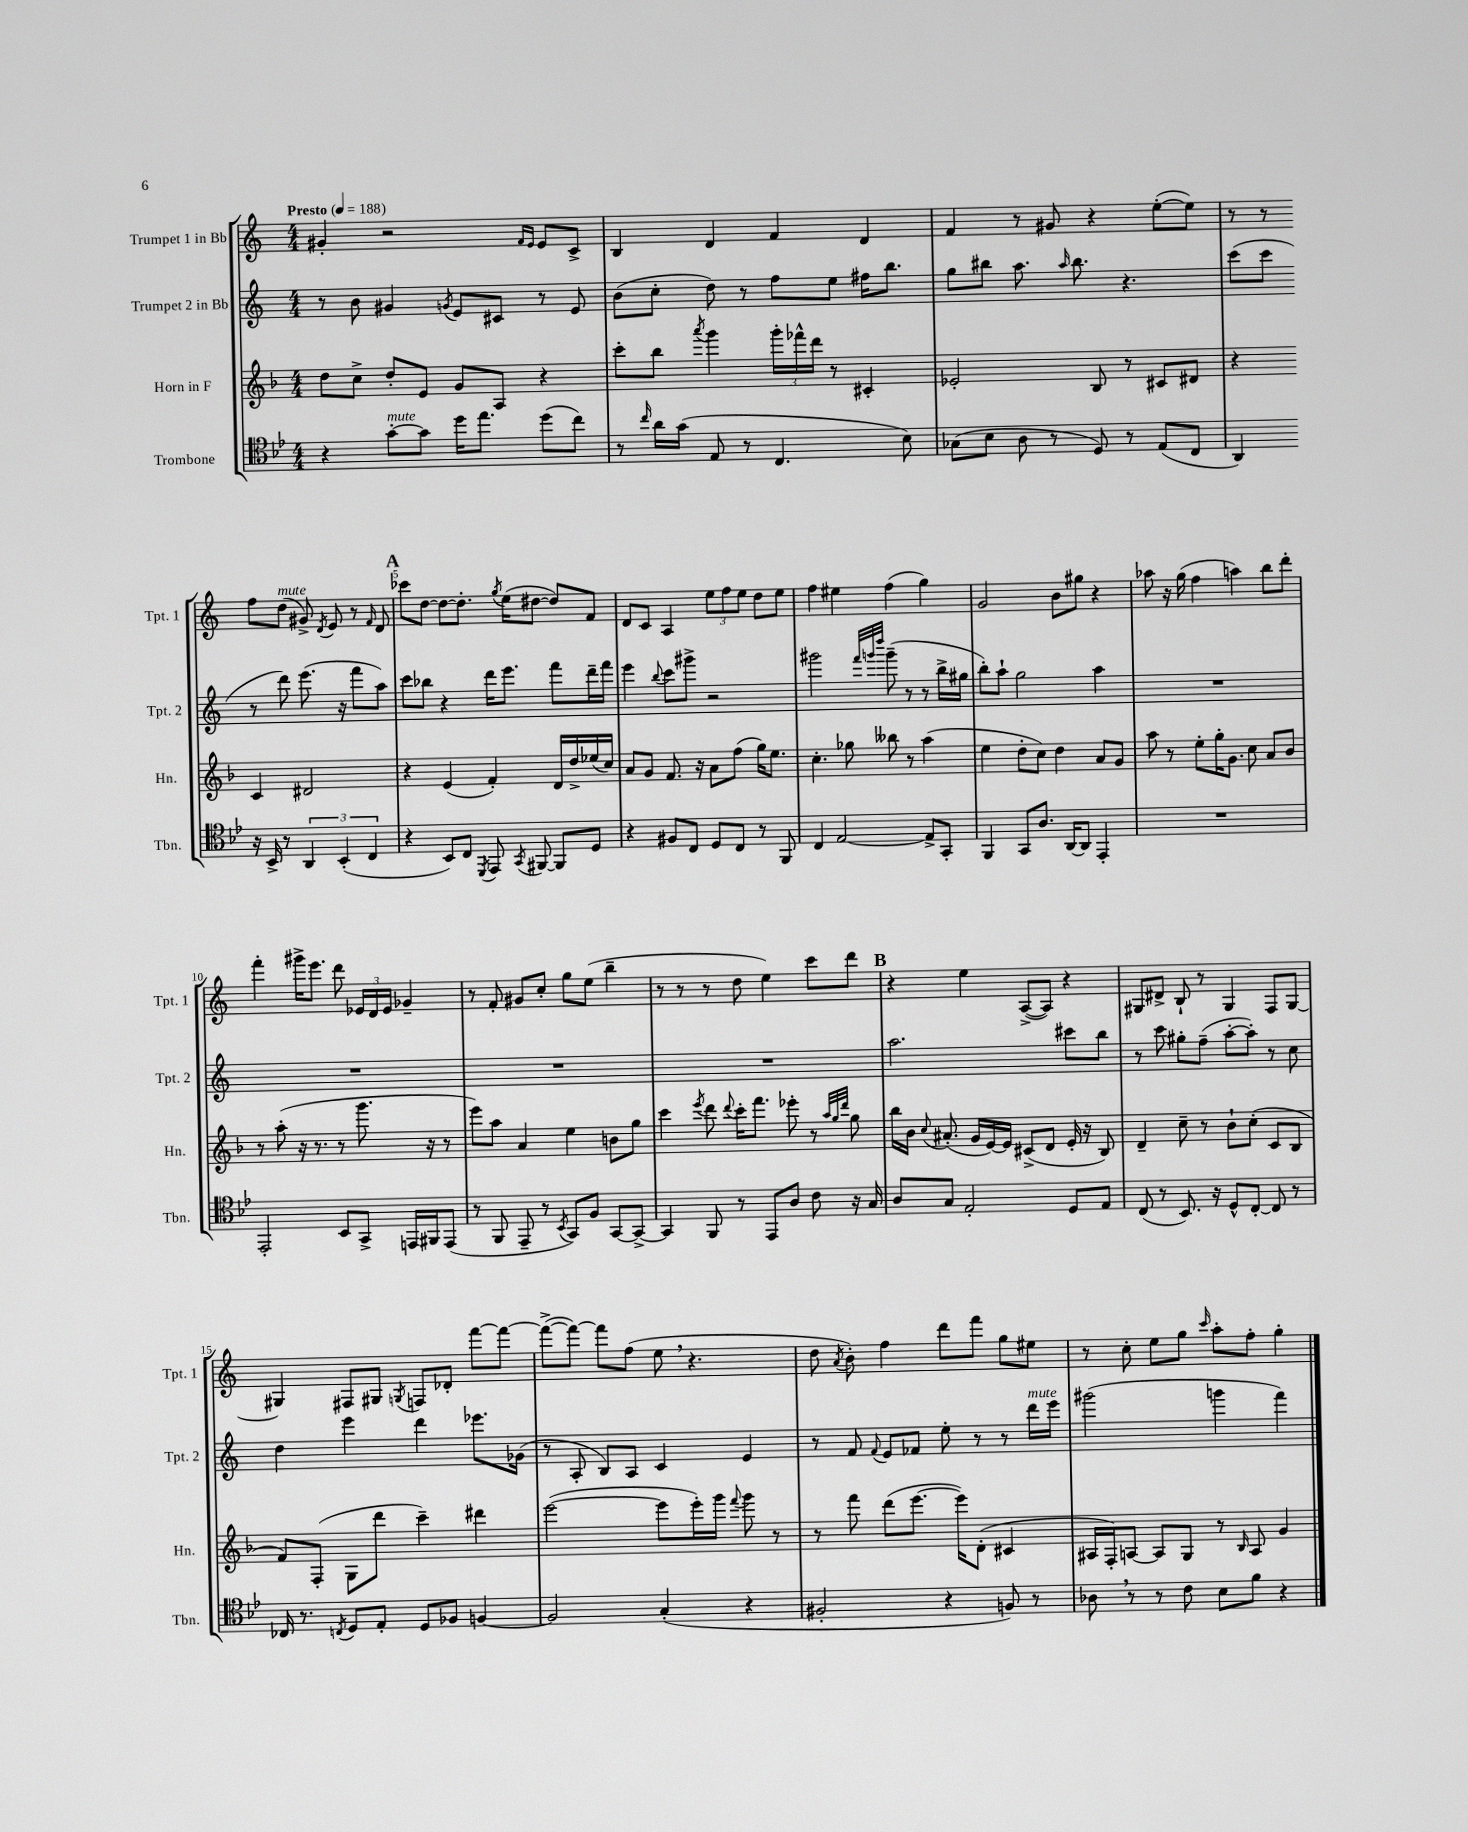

**kern	**kern	**kern	**kern
*staff4	*staff3	*staff2	*staff1
*clefC4	*clefG2	*clefG2	*clefG2
*k[b-e-]	*k[b-]	*k[]	*k[]
*M4/4	*M4/4	*M4/4	*M4/4
*MM188	*MM188	*MM188	*MM188
4r	8dd	8r	4g#'
.	8cc^	8b	.
[8g'	8dd'	4g#	2r
8g]	8e	.	.
.	.	8qg	.
16dd	8g	8e	.
8.ee-	.	.	.
.	8A	8c#	.
.	.	.	16qqf
.	.	.	16qqe
(8dd	4r	8r	8e
8cc)	.	8e	8c^
=	=	=	=
8r	8ccc'	(8b	4B
16qqcc	.	.	.
16a	8bb-	8cc'	.
(16g	.	.	.
.	8qaaa	.	.
8E-	4ggg	8dd)	4d
8r	.	8r	.
4.C	24ggg'	8ff	4f
.	24fff-^^	.	.
.	24ddd	.	.
.	8r	8ee	.
.	4c#'	16ff#	4d
.	.	8.bb	.
8B-)	.	.	.
=	=	=	=
(8G-	2e-'	8gg	4f
8B-	.	8bb#	.
8A	.	8.aa	8r
8r	.	.	8g#
.	.	16qqaa	.
.	.	8.bb#	.
8D)	8B-	.	4r
8r	8r	4.r	.
(8E-	8c#	.	([8ee'
8C	8d#	.	8ee])
=	=	=	=
4AA)	4r	(8ccc	8r
.	.	8ccc	8r
16r	4c	8r	8ff
16BB-^	.	.	.
8r	.	8ddd)	(8dd
6AA	2d#	(8.eee	8g#^)
.	.	.	8qd
.	.	.	8e
(6BB-'	.	.	.
.	.	16r	.
.	.	8fff	8r
6C	.	.	.
.	.	.	16qqf
.	.	8aa)	8d
=	=	=	=
4r	4r	8ccc	8ccc-
.	.	8bb-	[8dd
8BB-)	(4e	4r	8dd_
8C	.	.	8.dd']
8qDD	.	.	.
8EE-	4f')	16ddd	.
.	.	.	8qgg
.	.	8.eee	(16ee
8qGG	.	.	.
[8FF#	.	.	[8dd#
8FF#]	16d	8fff	8dd#])
.	16dd^	.	.
8D	(16ee-	16ddd~	8f
.	16cc)	16fff	.
=	=	=	=
4r	8a	4eee	8d
.	8g	.	8c
.	.	8qqbb	.
8F#	8.f	8ccc	4A
8C	.	8ggg#^	.
.	16r	.	.
8D	8a	2r	12ee
.	.	.	12ff
8C	(8ff	.	.
.	.	.	12ee
8r	16gg)	.	8dd
.	8.ee	.	.
8FF	.	.	8ee
=	=	=	=
4C	4.cc'	2ggg#	4ff
[2E-	.	.	4ee#
.	8gg-	.	.
.	.	32qqfff	.
.	.	32qqggg	.
.	.	32qqdddd	.
.	8bb--	(8ggg~	(4ff
.	8r	8r	.
8E-^]	(4aa	8r	4gg)
8GG'	.	16bb^	.
.	.	16gg#	.
=	=	=	=
4FF	4ee	8bb')	2g
.	.	8aa`	.
8GG	8dd'	2gg	.
8.A	8cc)	.	.
.	4dd	.	8b
[16AA	.	.	.
8AA]	.	.	8gg#
4EE-'	8a	4aa	4r
.	8g	.	.
=	=	=	=
1r	8aa	1r	8aa-
.	8r	.	16r
.	.	.	(16gg
.	8ee'	.	4ff
.	16gg'	.	.
.	8.g	.	.
.	.	.	4aa)
.	8cc	.	.
.	8a	.	8bb
.	8b-	.	8ddd'
=	=	=	=
2EE-'	8r	1r	4fff'
.	(8aa'	.	.
.	16r	.	16ggg#^
.	8.r	.	8.eee
8BB-	8r	.	8ddd
8GG^	8.ggg	.	24e-
.	.	.	24d
.	.	.	24e-
16EE	.	.	4g-~
16FF#	16r	.	.
(8EE	8r	.	.
=	=	=	=
8r	8eee)	1r	8r
8FF	8aa	.	8f'
8EE-~	4a	.	8g#
8r	.	.	8cc'
8qBB-	.	.	.
8GG)	4ee	.	8gg
8F	.	.	(8ee
[8GG	8b	.	4bb~
8GG^_	8gg	.	.
=	=	=	=
4GG]	4ccc	1r	8r
.	.	.	8r
.	8qeee	.	.
8FF	8ddd	.	8r
.	8qqddd	.	.
8r	16ccc'	.	8dd
.	8.fff	.	.
8EE-	.	.	4ee)
8A	8eee-'	.	.
8c	8r	.	8ccc
.	32qqaa	.	.
.	32qqgg	.	.
.	32qqddd	.	.
16r	8gg	.	8ddd
16G	.	.	.
=	=	=	=
8A	16bb-	2.aa	4r
.	16b-	.	.
.	8qqcc	.	.
8G	(8.a#'	.	.
2E-'	.	.	4ee
.	16g	.	.
.	[16e)	.	.
.	16e]	.	.
.	(8c#^	.	([8A^
.	8d	.	8A])
8D	16e'	8ccc#	4r
.	16r	.	.
8E-	8B-)	8bb	.
=	=	=	=
(8C	4d~	8r	8G#
8r	.	8ccc	8d#^
8.BB-)	8cc~	8gg#'	8B`
.	8r	(8ff~	8r
16r	.	.	.
8D^^	8b-`	[8aa'	4G#
[8C'	(8cc'	8aa'])	.
8C]	8c	8r	8F
8r	8B-	8cc	[8G#
=	=	=	=
16C-	8f)	4dd	4G#]
8.r	.	.	.
.	(8F'	.	.
8qC	.	.	.
8D	8G	4eee	8F#
8E-'	8ddd	.	8G#
.	.	.	8qG
8D	4ccc~)	4ddd	8F
8F-	.	.	8d-'
[4F	4ddd#	8.eee-	[8fff
.	.	.	8fff_
.	.	(16g-	.
=	=	=	=
2F]	([2eee	8r	(8fff^_
.	.	8A'	8fff_)
.	.	8B)	8fff]
.	.	8A	(8ff
(4G'	8eee]	4c	8ee
.	16eee')	.	4.r
.	16ggg	.	.
.	8qqfff	.	.
4r	8ggg	4e	.
.	8r	.	.
=	=	=	=
2F#'	8r	8r	8dd
.	.	.	8qa
.	8fff	8f	8b')
.	.	8qqf	.
.	(8ddd	8e	4ff
.	[8.eee	8f-	.
4r	.	8ee'	8ddd
.	16eee])	.	.
.	(8d'	8r	8fff
8F)	4c#	8r	8gg
8r	.	16ddd	8ee#
.	.	16eee	.
=	=	=	=
8A-	16A#	(2ggg#	8r
.	16F')	.	.
8r	[8A	.	8cc'
8r	8A]	.	8ee
8c	8G	.	8gg
.	.	.	16qqccc
8B-	8r	4ggg	8aa'
.	16qqB-	.	.
8f	8A	.	8ff'
4r	4g	4fff)	4gg'
==	==	==	==
*-	*-	*-	*-
